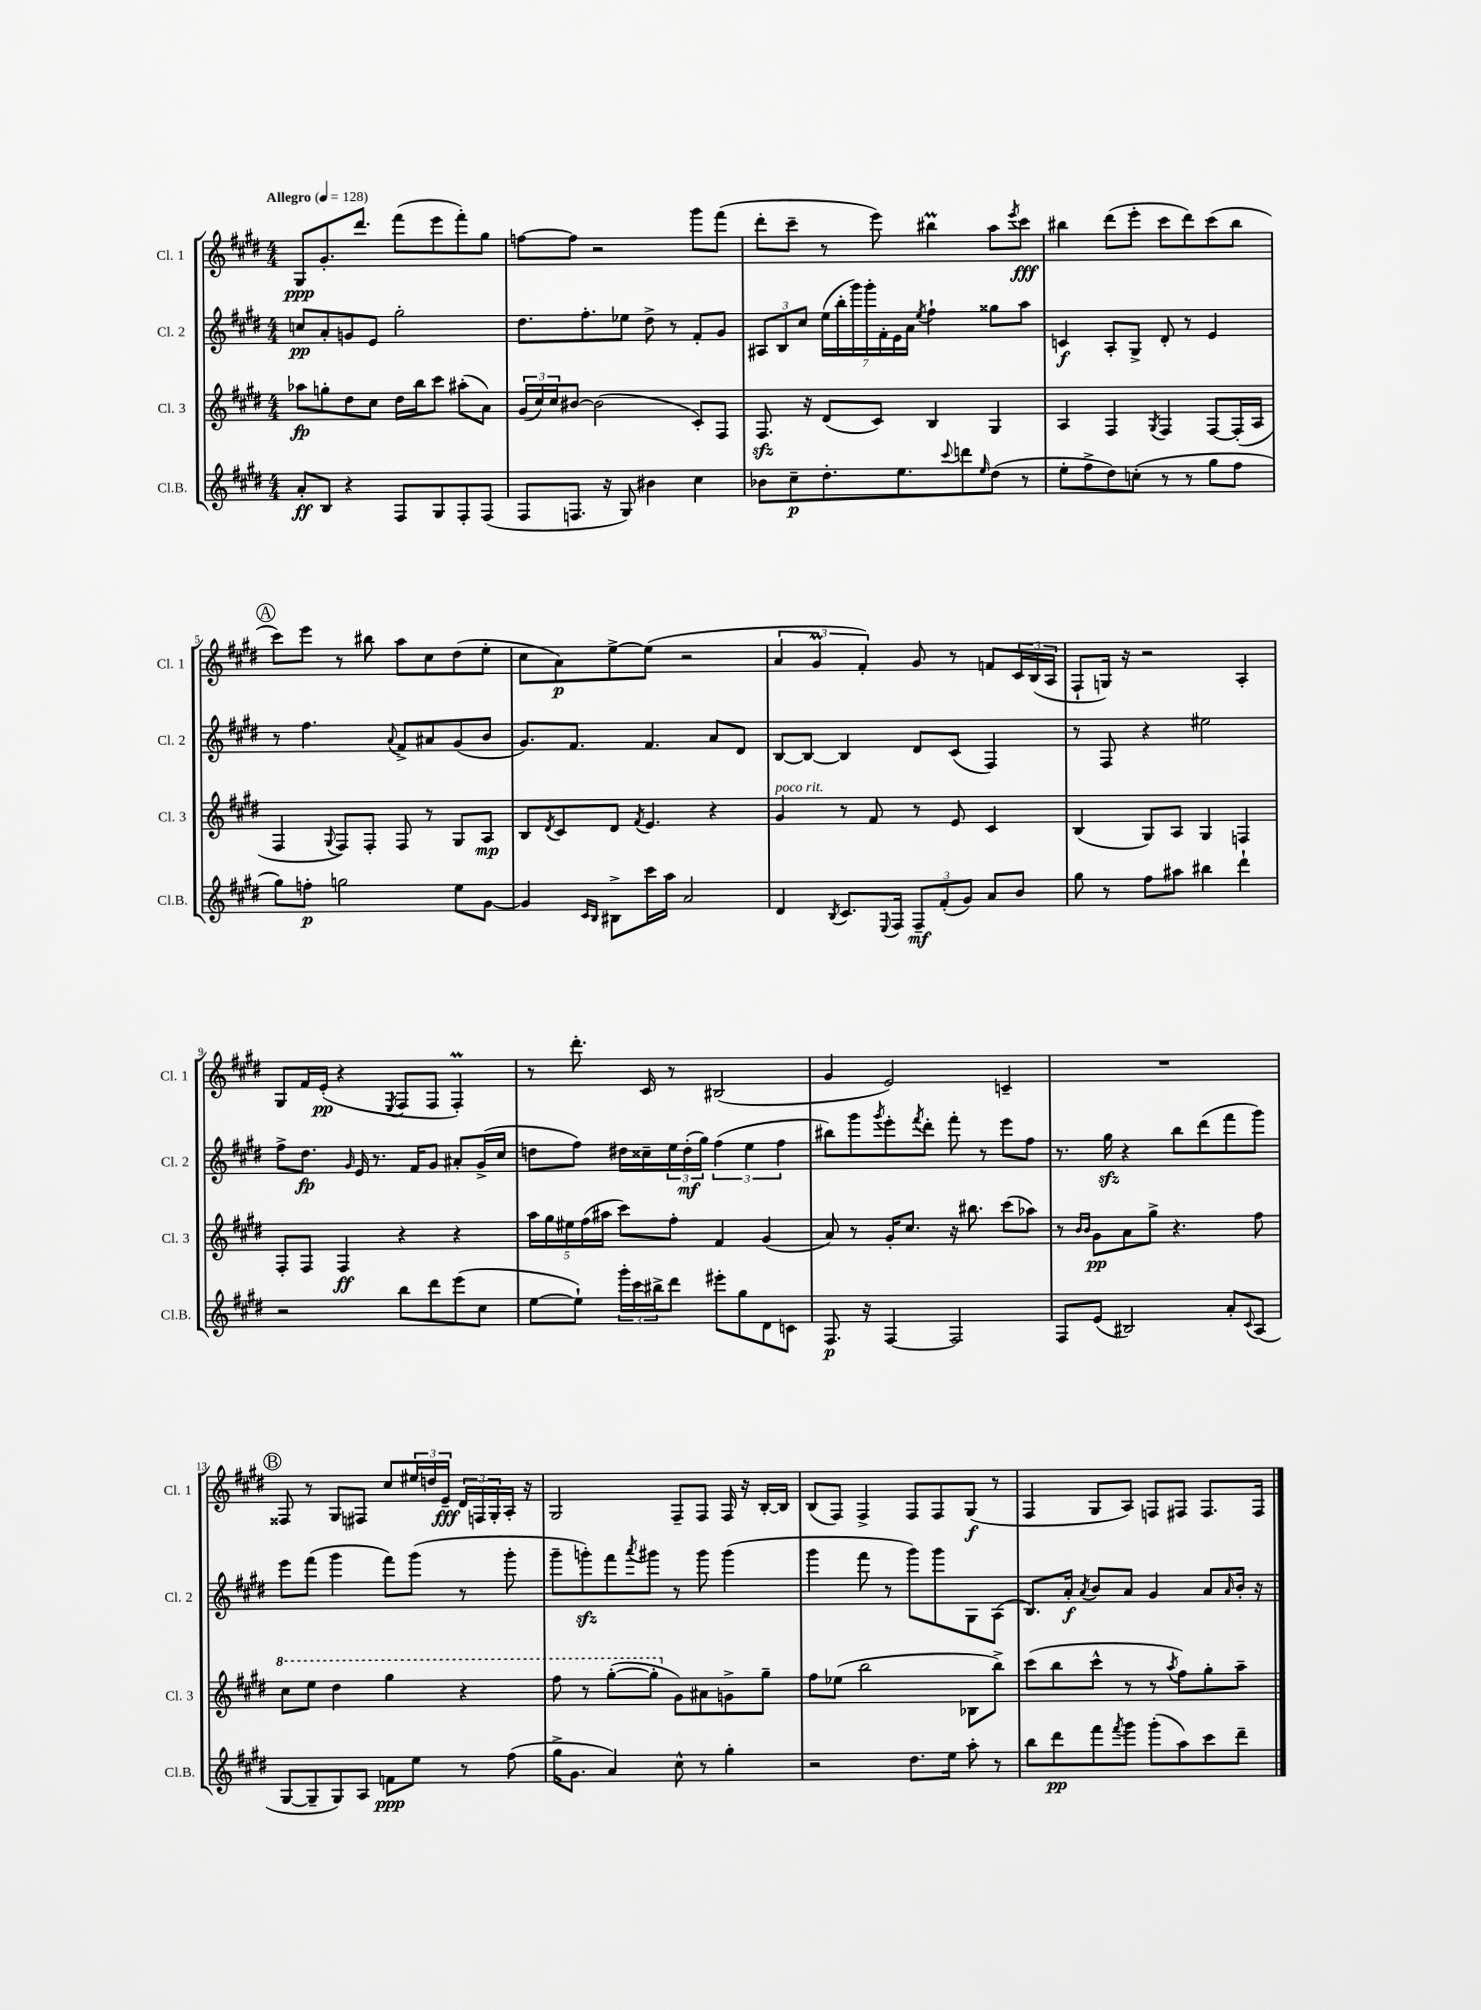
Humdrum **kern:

**kern	**kern	**kern	**kern
*staff4	*staff3	*staff2	*staff1
*clefG2	*clefG2	*clefG2	*clefG2
*k[f#c#g#d#]	*k[f#c#g#d#]	*k[f#c#g#d#]	*k[f#c#g#d#]
*M4/4	*M4/4	*M4/4	*M4/4
*MM128	*MM128	*MM128	*MM128
8a'/L	8aa-\L	8cc/L	8G#/L
8B/J	8gg'\	8a'/	8.g#'/
4r	8dd#\	8g/	.
.	.	.	8.ddd#/J
.	8cc#\J	8e/J	.
8F#/L	16dd#\LL	2gg#'\	(8fff#\L
.	16bb\J	.	.
8G#/	8ccc#\J	.	8eee\
8F#'/	(8aa#'\L	.	8fff#'\)
(8F#/J	8a\J)	.	8gg#\J
=	=	=	=
8F#/L	(24g#/LL	8.dd#\L	[8ff\L
.	24cc#/)	.	.
.	24cc#/J	.	.
8.F/J	[8b#/J	.	8ff\]J
.	.	8.ff#'\	.
.	(2b#\]	.	2r
16r	.	.	.
8G#/)	.	8ee-\J	.
4b#\	.	8dd#^\	.
.	.	8r	.
4cc#\	8c#'/L)	8f#'/L	8ggg#\L
.	8F#/J	8g#/J	(8fff#\J
=	=	=	=
8b-\L	8.F#/	12A#/L	8ddd#'\L
.	.	12B/	.
8cc#~\	.	.	8ccc#~\J
.	.	12cc#/J	.
.	16r	.	.
8.dd#'\	(8d#/L	(28ee\LL	8r
.	.	28bb'\	.
.	.	28ggg#\)	.
.	.	28ggg#'\	.
.	8c#/J)	.	8eee\)
.	.	28f#'\	.
.	.	28e\	.
8.ee\	.	.	.
.	.	28a\JJ	.
.	.	8qee/	.
.	4B/	4ff#`\	4bb#\
8qqccc#/	.	.	.
8ddd\	.	.	.
16qqee/	.	.	.
(8dd#\J	4G#/	8gg##\L	8aa\L
.	.	.	8qeee/
8r	.	8aa\J	8ccc#\J
=	=	=	=
8ee'\L	4A/	4c/	4bb#\
8ff#^\	.	.	.
8dd#\)	4F#/	8A'/L	(8ddd#\L
(8cc'\J	.	8G#^/J	8eee'\J
.	8qG#/	.	.
8r	4F#/	8d#'/	8ccc#\L
8r	.	8r	8ddd#\)
8gg#\L	[8F#/L	4e/	(8ccc#\
8ff#\J	(16F#'/]L	.	8bb#\J
.	16A/JJ	.	.
=	=	=	=
8gg#\L)	4F#/	8r	8ccc#\L)
8ff'\J	.	4.ff#\	8eee\J
.	8qqG#/	.	.
2gg\	8F#/L)	.	8r
.	8F#'/J	.	8bb#\
.	.	8qqa/	.
.	8F#/	8f#^/L	8aa\L
.	8r	8a#/	8cc#\
8ee\L	8G#/L	(8g#/	(8dd#\
[8g#\J	8A/J	8b/J	8ee'\J
=	=	=	=
4g#/]	8B/L	8.g#/L)	8cc#\L
.	8qd#/	.	.
.	8c#/	.	8a\)
.	.	8.f#/J	.
16qqc#/LL	.	.	.
16qqB/JJ	.	.	.
8B#^\L	8d#/J	.	[8ee^\
.	8qf#/	.	.
16ccc#\L	4.e/	4.f#/	(8ee\]J
16aa\JJ	.	.	.
2a/	.	.	2r
.	4r	8a/L	.
.	.	8d#/J	.
=	=	=	=
4d#/	4g#/	[8B/L	6a/
.	.	8B/_J	.
.	.	.	6g#/
8qB/	.	.	.
8.c#/L	8r	4B/]	.
.	.	.	6f#'/)
.	8f#/	.	.
8qqE/	.	.	.
16F#/Jk	.	.	.
12F#~/L	8r	8d#/L	8g#/
(12f#'/	.	.	.
.	8e/	(8c#/J	8r
12g#/J)	.	.	.
8a/L	4c#/	4F#/)	8f/L
8b/J	.	.	24c#/L
.	.	.	(24B/
.	.	.	24A/JJ
=	=	=	=
8gg#\	(4B/	8r	8F#`/L
8r	.	8F#/	16G/Jk)
.	.	.	16r
8ff#\L	8G#/L)	4r	2r
8aa#\J	8A/J	.	.
4bb#\	4G#/	2ee#\	.
4ddd#`\	4F/	.	4A'/
=	=	=	=
2r	8F#'/L	8ff#^\L	8G#/L
.	8F#/J	8.dd#\J	16f#/L
.	.	.	(16e'/JJ
.	4F#/	.	4r
.	.	16qqg#/	.
.	.	16e/	.
.	.	8.r	.
.	.	.	8qE/
8bb\L	4r	.	8F#/L
.	.	16f#/LK	.
8ddd#\	.	8g#/J	8F#/J
(8eee\	4r	8a#'/L	4F#'/)
8cc#\J	.	(16g#^/L	.
.	.	16cc#/JJ	.
=	=	=	=
[8ee\L	20aa\LL	8dd\L	8r
.	20gg#\	.	.
.	20ee#\	.	.
8ee`\]J)	.	8ff#\J)	8.ddd#'\
.	(20ff#\	.	.
.	20aa#\JJ	.	.
24ggg#'\LL	8ccc#\L)	16dd#\LL	.
24ccc#\	.	.	.
.	.	16cc##~\	16c#/
24bb#^\J	.	.	.
8ddd#\J	8ff#'\J	24ee\	8r
.	.	(24dd#'\	.
.	.	24gg#\JJ)	.
8eee#'\L	4f#/	(6ff#\	(2B#/
8gg#\	.	.	.
.	.	6ee\	.
8d#\	(4g#/	.	.
.	.	6ff#\	.
8c\J	.	.	.
=	=	=	=
8.F#/	8a/)	8bb#\L)	4g#/
.	8r	8ggg#\	.
16r	.	.	.
.	.	8qggg#/	.
[4F#/	16g#'/LK	8eee'\	2e/)
.	8.cc#/J	.	.
.	.	8qfff#/	.
.	.	8ddd#'\J	.
2F#/]	16r	8fff#'\	.
.	8.bb#\	.	.
.	.	8r	.
.	(8ccc#\L	8eee\L	4c~/
.	8aa-\J)	8ff#\J	.
=	=	=	=
8F#/L	8r	8.r	1r
.	16qqb/LL	.	.
.	16qqb/JJ	.	.
(8e/J	8g#\L	.	.
.	.	16gg#\	.
2B#/)	8a\	4r	.
.	8gg#^\J	.	.
.	4.r	8bb\L	.
.	.	(8ddd#\	.
8a'/L	.	8fff#\	.
8qqc#/	.	.	.
(8A/J	8ff#\	8ggg#\J)	.
=	=	=	=
[8G#/L	8ccc#\L	8eee\L	8F##/
8G#~/]	8eee\J	(8fff#\J	8r
8G#/)	4ddd#\	4ggg#\	8G#/L
8A/J	.	.	8F#/J
8f\L	4ggg#\	8fff#\L)	8cc#/L
8ee\J	.	(8ggg#\J	24ee#/L
.	.	.	24dd/
.	.	.	24e~/JJ
8r	4r	8r	24d#/LL
.	.	.	24F/
.	.	.	24G#'/
(8ff#\	.	8ggg#'\	16A'/JJ
.	.	.	16r
=	=	=	=
16gg#^\LK	8fff#\	8ggg#~\L	2G#/
8.g#\J	.	.	.
.	8r	8ggg'\)	.
4a/)	([8ggg#'\L	8fff#\	.
.	.	8qaaa/	.
.	8ggg#'\]J	8ggg#\J	.
8cc#^^\	8g#\L)	8r	8F#~/L
8r	8a#\	8ggg#\	8F#/J
4gg#'\	8g^\	(4ggg#\	16F#/
.	.	.	16r
.	8gg#~\J	.	[16B'/LL
.	.	.	16B/]JJ
=	=	=	=
2r	8ff#\L	4ggg#\	(8B/L
.	(8ee-\J	.	8F#/J)
.	2bb\	8fff#\	4F#^/
.	.	8r	.
8.dd#\L	.	8ggg#\L)	8F#/L
.	.	8ggg#\	8F#/
16ee\Jk	.	.	.
8aa'\	8B-\L	8G#\	(8G#/J
8r	8bb^\J)	(8A\J	8r
=	=	=	=
8bb\L	(8ccc#\L	8.B/L)	4F#/
8ddd#\	8bb\	.	.
.	.	16a'/Jk	.
.	.	8qa/	.
8fff#\	8ccc#^^\J	8b/L	8G#/L
8qfff#/	.	.	.
8ggg#\J	8r	8a/J	8A/J)
(8ggg#'\L	8r	4g#/	8F/L
.	8qaa/	.	.
8aa\)	8ff#\L)	.	8F#/J
8ccc#\	8gg#'\	8a/L	8.F#/L
.	.	16qqa/	.
8ddd#~\J	8aa~\J	16b'/Jk	.
.	.	16r	16F#/Jk
==	==	==	==
*-	*-	*-	*-
